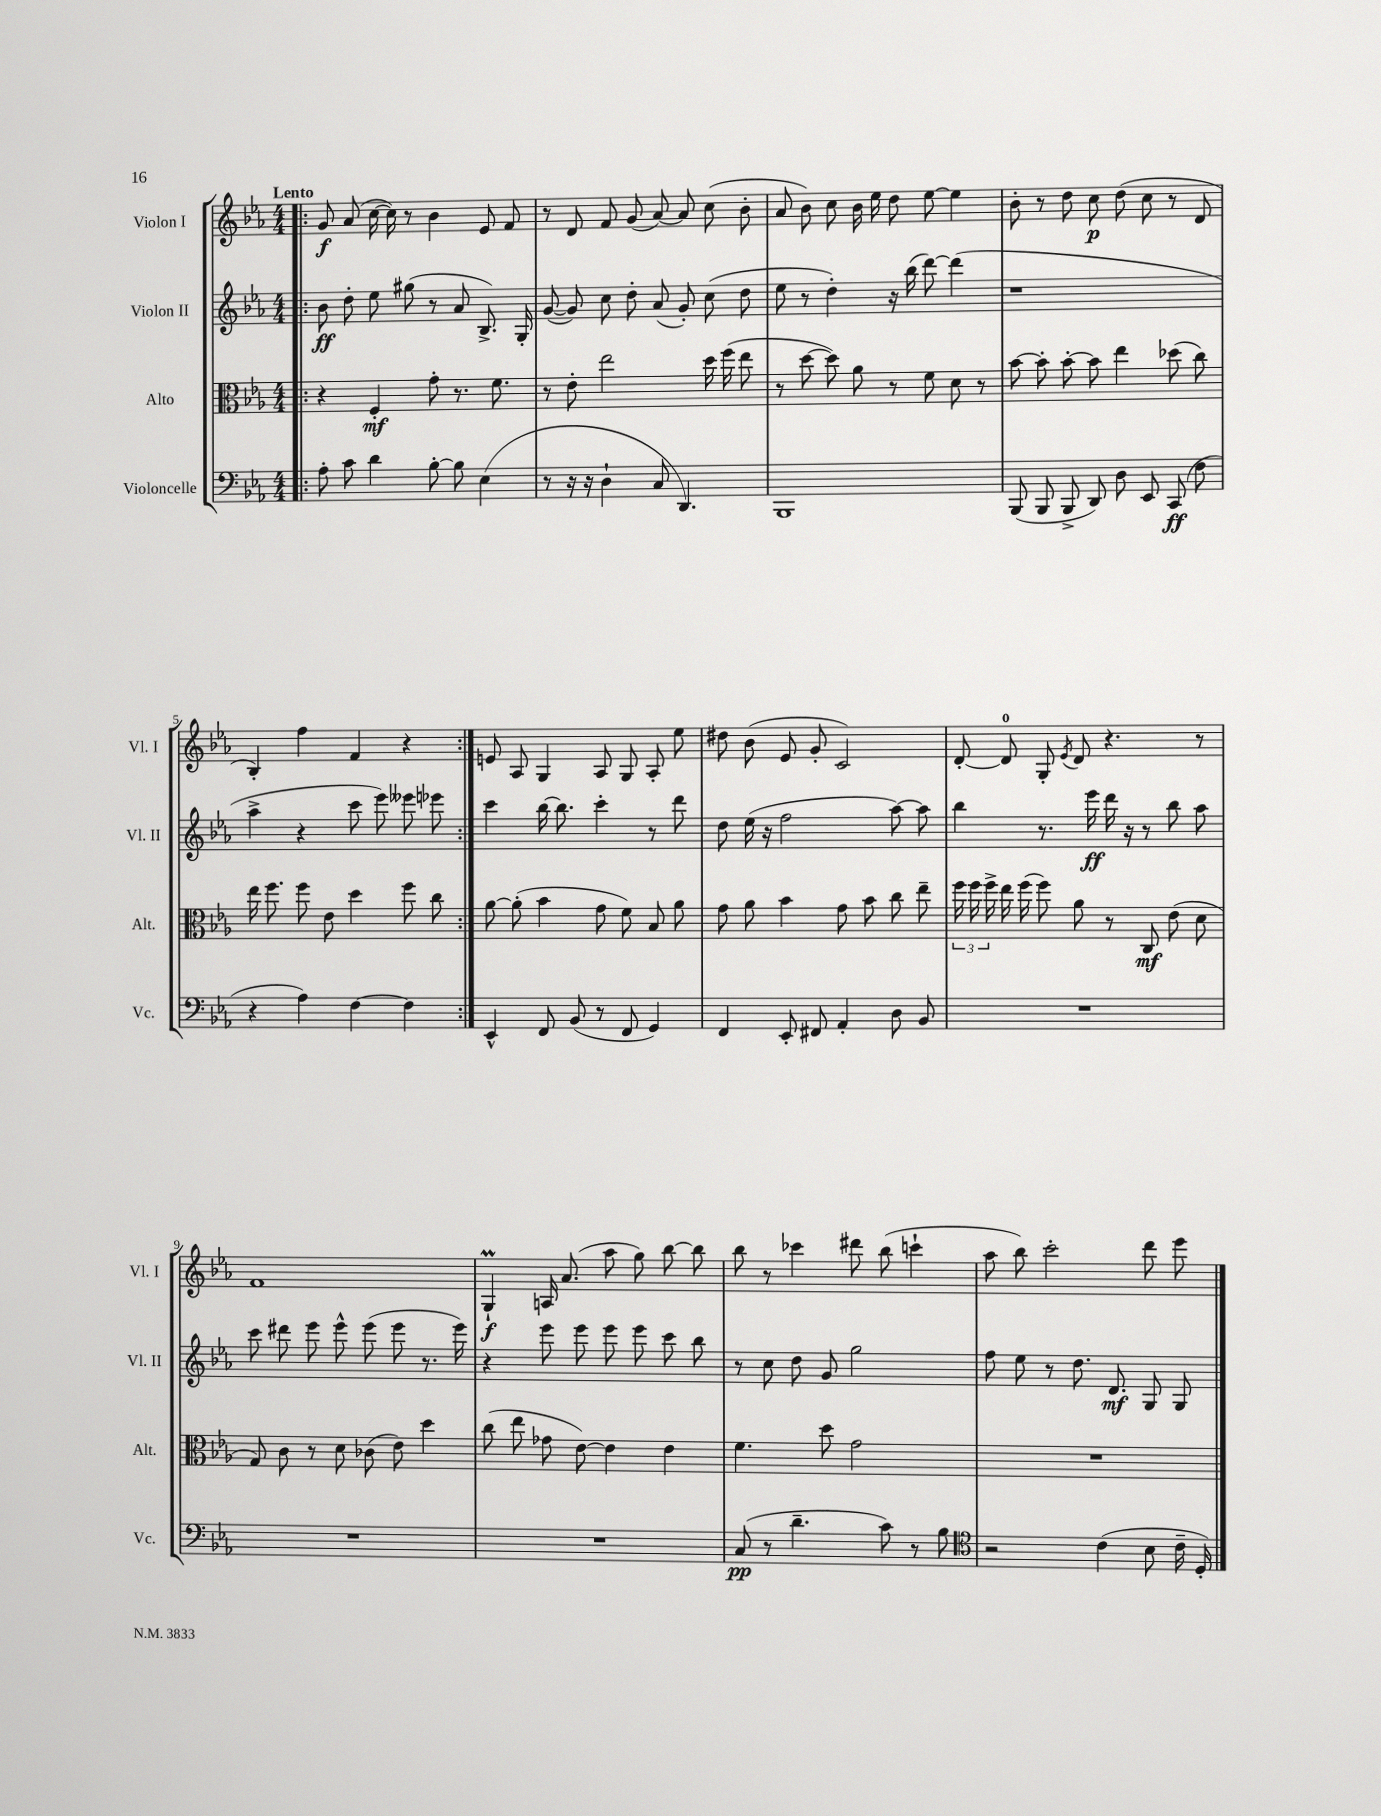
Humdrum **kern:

**kern	**kern	**kern	**kern
*staff4	*staff3	*staff2	*staff1
*clefF4	*clefC3	*clefG2	*clefG2
*k[b-e-a-]	*k[b-e-a-]	*k[b-e-a-]	*k[b-e-a-]
*M4/4	*M4/4	*M4/4	*M4/4
=!|:	=!|:	=!|:	=!|:
8A-'\	4r	8b-\	8g/
8c\	.	8dd'\	(8a-/
4d\	4F'/	8ee-\	[16cc\
.	.	.	16cc\])
.	.	(8gg#\	8r
[8B-'\	8g'\	8r	4b-\
8B-\]	8.r	8a-/	.
(4E-\	.	8.B-^/)	8e-/
.	8.f\	.	.
.	.	.	8f/
.	.	16G'/	.
=	=	=	=
8r	8r	([8g/	8r
16r	8e-'\	8g/])	8d/
16r	.	.	.
4D`\	2ee-\	8cc\	8f/
.	.	8dd'\	(8g/
8C/	.	(8a-/	[8a-/)
4.DD/)	.	8g'/)	8a-/]
.	16dd\	(8cc\	(8cc\
.	(16ff\	.	.
.	8ee-\	8dd\	8b-'\
=	=	=	=
1BBB-	8r	8ee-\	8a-/
.	[8dd\	8r	8b-\)
.	8dd\])	4dd'\)	8cc\
.	8a-\	.	16b-\
.	.	.	16ee-\
.	8r	16r	8dd\
.	.	(16bb-\	.
.	8f\	[8ddd\)	[8ee-\
.	8d\	(4ddd\]	4ee-\]
.	8r	.	.
=	=	=	=
(8BBB-/	[8b-\	1r	8b-'\
8BBB-/	8b-'\]	.	8r
8BBB-^/	[8b-'\	.	8dd\
8DD/)	8b-\]	.	8cc\
8D\	4ee-\	.	(8dd\
8EE-/	.	.	8cc\
(8CC/	(8dd-\	.	8r
8F\	8cc\)	.	8d/
=	=	=	=
4r	16ee-\	4aa-^\	4B-'/)
.	8.ff\	.	.
4A-\)	8ff\	4r	4ff\
.	8e-\	.	.
[4F\	4dd\	8ccc\	4f/
.	.	8eee-\)	.
4F\]	8ff\	8eee--\	4r
.	8cc\	8eee-\	.
=:|!	=:|!	=:|!	=:|!
4EE-^^/	[8a-\	4ccc\	8e/
.	(8a-'\]	.	8A-/
8FF/	4b-\	[16bb-\	4G/
.	.	8.bb-\]	.
(8BB-/	.	.	.
8r	8g\	4ccc'\	8A-/
8FF/	8f\)	.	8G/
4GG/)	8B-/	8r	8A-'/
.	8a-\	8ddd\	8ee-\
=	=	=	=
4FF/	8g\	8dd\	8dd#\
.	8a-\	(16ee-\	(8b-\
.	.	16r	.
8EE-'/	4b-\	2ff\	8e-/
8FF#/	.	.	8g'/
4AA-'/	8g\	.	2c/)
.	8b-\	.	.
8D\	8cc\	[8aa-\)	.
8BB-/	8ee-~\	8aa-\]	.
=	=	=	=
1r	24ff\	4bb-\	[8d'/
.	24ff\	.	.
.	24ff^\	.	.
.	16ee-\	.	8d/]
.	(16ff\	.	.
.	8ff\)	8.r	8G'/
.	.	.	8qe-/
.	8a-\	.	8d/
.	.	16eee-\	.
.	8r	16ddd\	4.r
.	.	16r	.
.	8C/	8r	.
.	(8e-\	8bb-\	.
.	8d\	8aa-\	8r
=	=	=	=
1r	8G/)	8ccc\	1f
.	8c\	8ddd#\	.
.	8r	8eee-\	.
.	8d\	8eee-^^\	.
.	(8c-\	(8eee-\	.
.	8e-\)	8eee-\	.
.	4dd\	8.r	.
.	.	16eee-\)	.
=	=	=	=
1r	(8cc\	4r	4G`/
.	8ee-\	.	.
.	8g-\	8eee-\	16A/
.	.	.	(8.a-/
.	[8e-\)	8eee-\	.
.	4e-\]	8eee-\	8aa-\
.	.	8eee-\	8gg\)
.	4e-\	8ccc\	[8bb-\
.	.	8bb-\	8bb-\]
=	=	=	=
(8C/	4.f\	8r	8bb-\
8r	.	8cc\	8r
4.d~\	.	8dd\	4ccc-\
.	8dd\	8g/	.
.	2g\	2gg\	8ddd#\
8c\)	.	.	(8bb-\
8r	.	.	4ccc`\
8B-\	.	.	.
=	=	=	=
*clefC4	*	*	*
2r	1r	8ff\	8aa-\
.	.	8ee-\	8bb-\)
.	.	8r	2ccc'\
.	.	8.dd\	.
(4c\	.	.	.
.	.	8.d/	.
8B-\	.	8G/	8ddd\
16c~\	.	8G/	8eee-\
16D'/)	.	.	.
==	==	==	==
*-	*-	*-	*-
